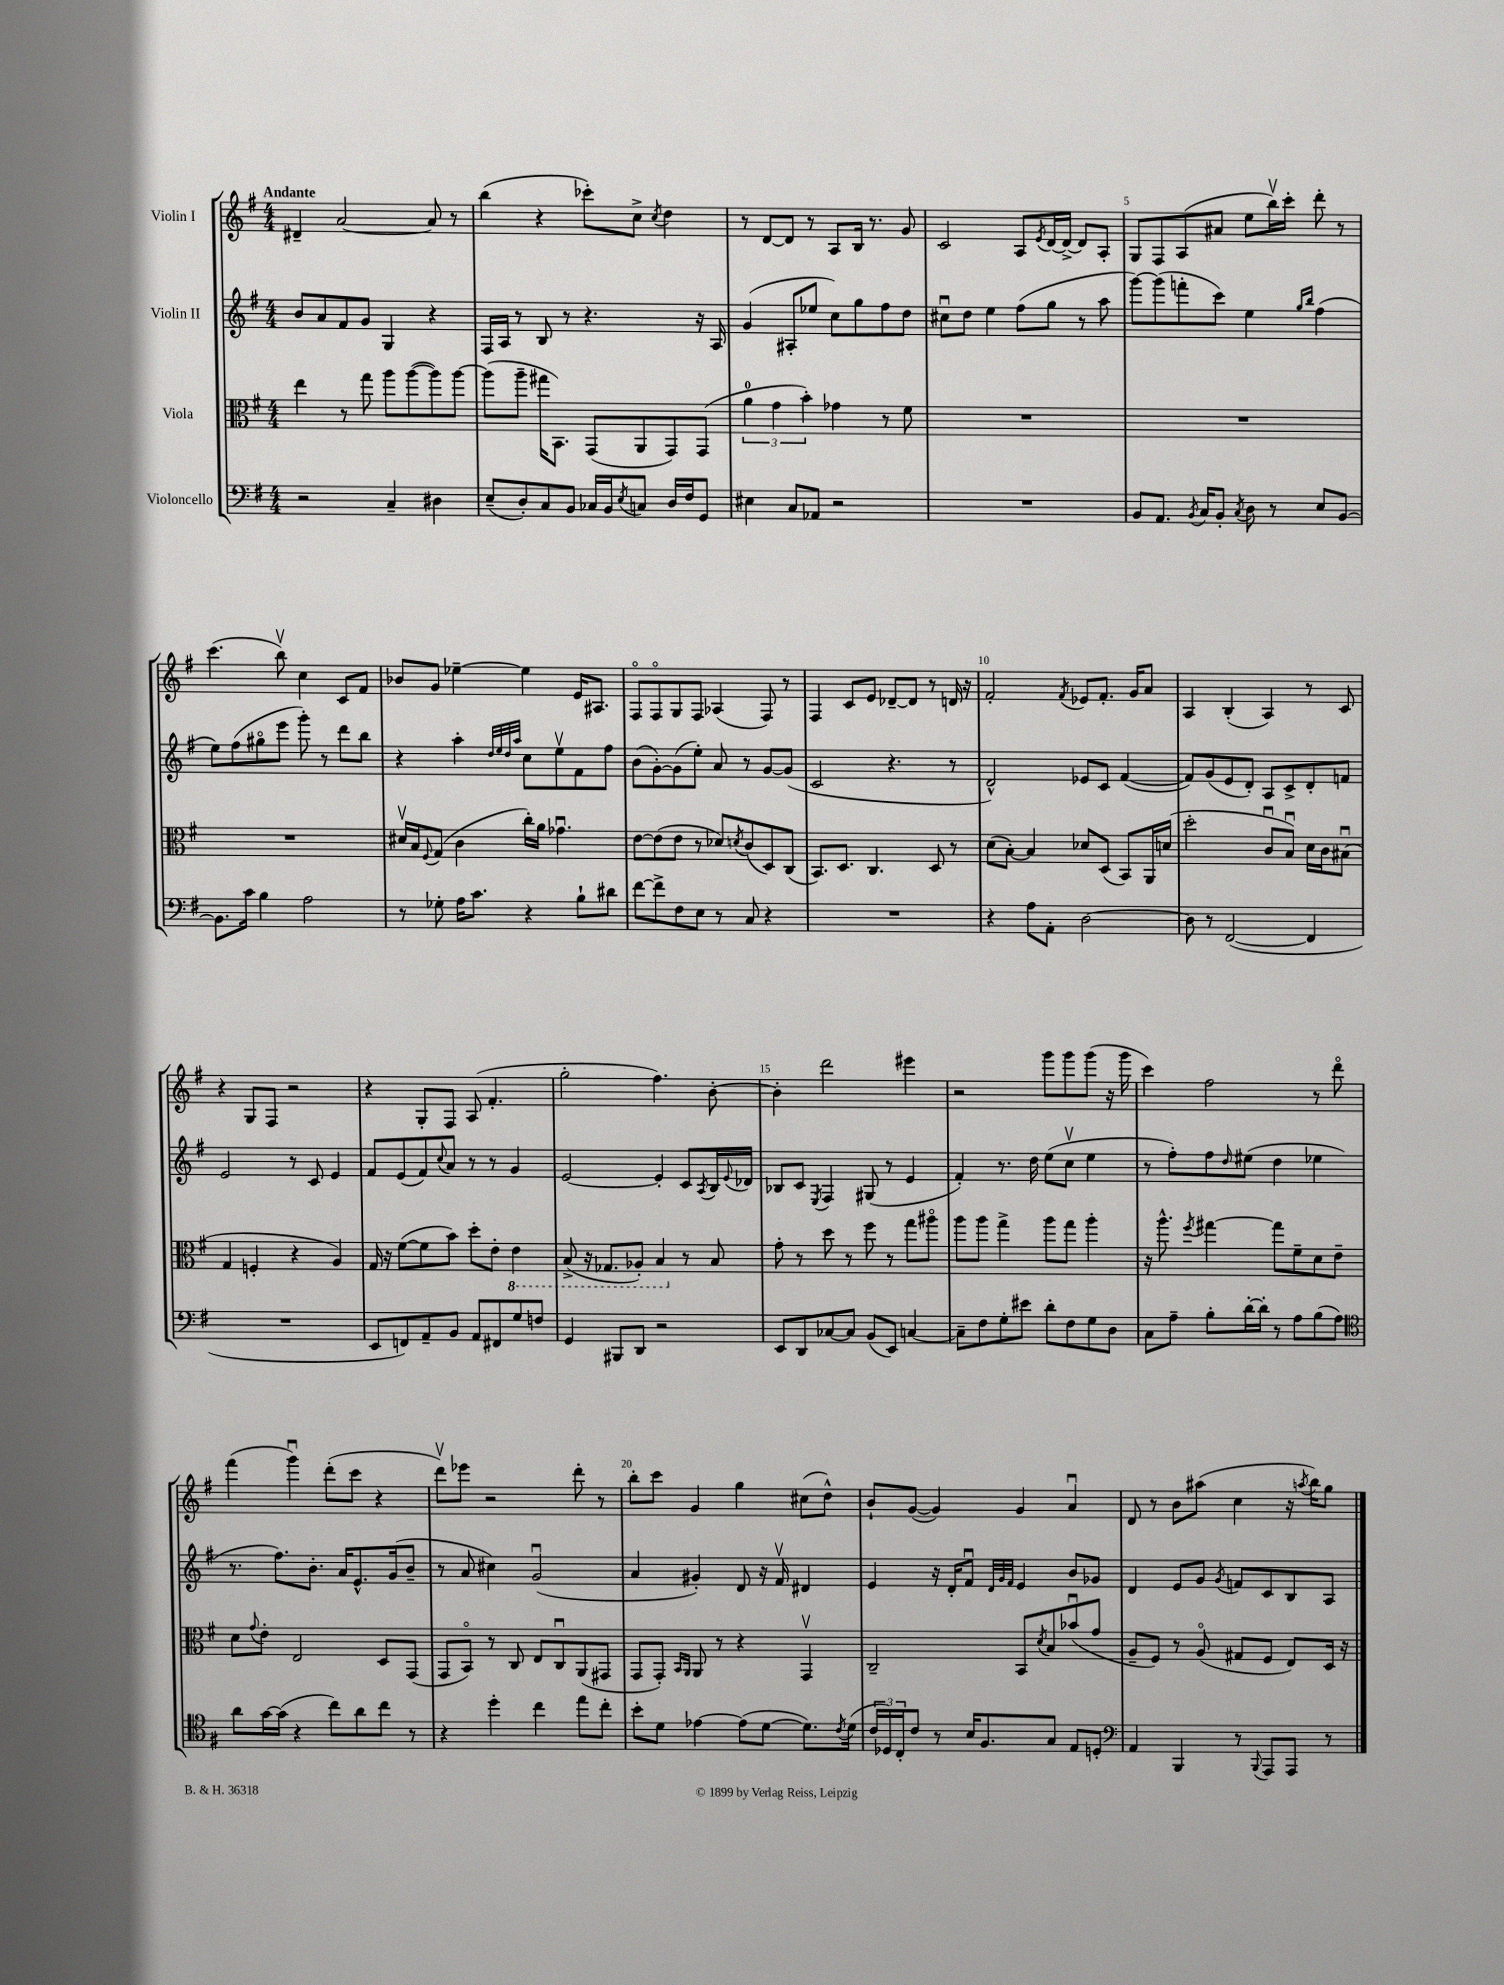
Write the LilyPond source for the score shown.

<<
\new StaffGroup <<
\new Staff = "s0" \with { instrumentName = "Violin I" } {
    \clef treble \key g \major \numericTimeSignature \time 4/4 \tempo "Andante"
    dis'4-- a'2~ a'8 r8 |
    b''4( r4 ces'''8-.) c''8-> \acciaccatura { c''8 } d''4 |
    r8 d'8~ d'8 r8 a8 b16 r8. g'8 |
    c'2 a8 \acciaccatura { e'8 } d'16~ d'16~-> d'8 a8-. |
    g8 fis8 a8( ais'8 e''8 b''16\upbow) c'''16-. d'''8-. r8 |
    c'''4.( b''8\upbow) c''4 c'8 fis'8 |
    bes'8 g'8 ees''4~-- ees''4 e'16 ais8. |
    fis8\flageolet fis8\flageolet g8 fis8 aes4( fis8) r8 |
    fis4 c'8 e'8 des'8~-- des'8 r8 d'16 r16 |
    fis'2-. \acciaccatura { fis'8 } ees'8 fis'8.-. g'16 a'8 |
    a4 b4-.( a4) r8 c'8 |
    r4 g8 fis8 r2 |
    r4 g8-. fis8 a8( fis'4.-. |
    g''2-. fis''4.) b'8~-. |
    b'4-. d'''2 eis'''4 |
    r2 g'''8 g'''8 g'''8( r16 g'''16 |
    c'''4) fis''2 r8 d'''8\flageolet |
    fis'''4( g'''4\downbow) d'''8-.( c'''8 r4 |
    d'''8\upbow) ees'''8 r2 d'''8-. r8 |
    b''8-. c'''8 g'4 g''4 cis''8( d''8-^) |
    b'8-! g'8~( g'4) g'4 a'4\downbow |
    d'8 r8 b'8 ais''8( c''4 r16 \acciaccatura { a''8 } b''16) g''8 \bar "|." |
}
\new Staff = "s1" \with { instrumentName = "Violin II" } {
    \clef treble \key g \major \numericTimeSignature \time 4/4
    b'8 a'8 fis'8 g'8 g4 r4 |
    fis16 a16 r8 b8 r8 r4. r16 a16 |
    g'4( ais8-. ees''8 c''8) g''8 fis''8 d''8 |
    cis''8\downbow d''8 e''4 fis''8( g''8 r8 a''8 |
    g'''8~) g'''8( f'''8-. c'''8) e''4 \grace { g''16 b''16 } fis''4( |
    e''8) fis''8( gis''8\flageolet e'''8 g'''8-.) r8 d'''8 b''8 |
    r4 a''4-. \grace { d''32 e''32 d''32 a''32 } c''8 e''8\upbow fis'8 fis''8 |
    b'8( g'8~-.) g'8( e''8-.) a'8 r8 g'8~ g'8( |
    c'2 r4. r8 |
    d'2-^) ees'8 c'8 fis'4~( |
    fis'8) g'8( e'8 d'8-.) a8 c'8-> d'8-. f'8 |
    e'2 r8 c'8 e'4 |
    fis'8 e'8( fis'8) \appoggiatura { c''8 } a'8 r8 r8 g'4 |
    e'2~ e'4-. c'8 \acciaccatura { a8 } b16 \appoggiatura { e'8 } des'16 |
    bes8 c'8 \acciaccatura { e8 } fis4 gis8( r8 e'4 |
    fis'4-.) r8. d''16 e''8( c''8\upbow e''4 |
    r8 fis''8-.) fis''8 \grace { d''16 } eis''8( d''4 ees''4 |
    r8. fis''8.) b'8.-. a'16 e'8.-^ g'16( b'8-- |
    r8 a'8 cis''4) g'2\downbow( |
    a'4 gis'4-.) d'8 r16 fis'16\upbow dis'4 |
    e'4 r16 d'16-. fis'8\downbow \grace { d'32 g'32 fis'32 } e'4 b'8 ges'8 |
    d'4 e'8 g'8 \acciaccatura { g'8 } f'8 c'8 b8 a8 \bar "|." |
}
\new Staff = "s2" \with { instrumentName = "Viola" } {
    \clef alto \key g \major \numericTimeSignature \time 4/4
    e''4 r8 g''8 a''8 a''8~( a''8) a''8~ |
    a''8( a''8-- gis''16 b,8.) g,8( a,8 g,8) g,8( |
    \tuplet 3/2 { a'4-0 g'4 b'4-.) } ges'4 r8 fis'8 |
    R1 |
    R1 |
    R1 |
    dis'16\upbow b16 \appoggiatura { fis8 } g8( c'4 c''16-.) a'16 ges'4.\downbow |
    e'8~ e'8( e'8 r8 des'8) \acciaccatura { d'8 } c'8( d8) c8( |
    b,8.) d8. c4. d8 r8 |
    d'8( b8~-.) b4 des'8 d8( b,8) a,16 d'16( |
    d''2-. c'8\downbow b8\downbow) d'16 c'16 bis8\downbow( |
    g4 f4-. r4 a4) |
    g16 r16 fis'8~( fis'8 b'8) d''8-. e'8-. \ottava #-1 e4 |
    b,8->( r16 ges,8. aes,8-.) b,4 \ottava #0 r8 b8 |
    g'8-. r8 d''8 r8 fis''8 r8 g''8 ais''8\flageolet |
    a''8 a''8 g''4-> a''8 g''8 a''4-. |
    r16 a''8.-^ \acciaccatura { fis''8 } gis''4~ gis''8 fis'8-- d'8 e'8-- |
    d'8 \appoggiatura { g'8 } e'8-. e2 d8 g,8( |
    g,8 b,8\flageolet) r8 c8 e8 c8\downbow a,8( gis,8 |
    g,8 g,8-.) \grace { b,16 a,16 } a,8 r8 r4 g,4\upbow |
    c2-- b,8 \acciaccatura { d'8 } b8 bes'8\downbow( g'8 |
    a8-- fis8) r8 a8\flageolet( gis8 fis8 e8) d16 r16 \bar "|." |
}
\new Staff = "s3" \with { instrumentName = "Violoncello" } {
    \clef bass \key g \major \numericTimeSignature \time 4/4
    r2 c4-- dis4 |
    e8--( d8-.) c8 b,8 ces16 b,16 \acciaccatura { e8 } c8 d16 fis16 g,8 |
    eis4 c8 aes,8 r2 |
    R1 |
    b,8 a,8. \acciaccatura { b,8 } c16 b,8-. \acciaccatura { c8 } d8 r8 e8 b,8~ |
    b,8. c'16 b4 a2 |
    r8 ges8-. a16 c'8. r4 b8-! dis'8 |
    fis'8~ fis'8-> fis8 e8 r8 c8 r4 |
    R1 |
    r4 a8 a,8-. d2~ |
    d8 r8 fis,2~( fis,4 |
    R1 |
    e,8 f,8) a,8-- b,8 a,8 fis,8 g8 f8 |
    g,4 bis,,8 d,8 r2 |
    e,8 d,8 ces8~ ces8 b,8( e,8) c4~ |
    c8-- fis8 g8-. eis'8 d'8-. fis8 g8 d8 |
    c8 a8-- b8-. d'16~-. d'16-. r8 a8 b8( a8) |
    \clef tenor a'8 g'16~ g'16( r4 c''8) a'8 c''8 r8 |
    r4 d''4-. c''4 e''8 c''8-. |
    b'8-. d'8 ees'4~ ees'8( d'8~ d'8.) \acciaccatura { c'8 } d'16( |
    \tuplet 3/2 { c'16 des16) c16-. } c'8 r8 b16 fis8. g8 e8 d8-. |
    \clef bass a,4 b,,4 r8 \appoggiatura { b,,8 } a,,8 a,,8 r8 \bar "|." |
}
>>
>>
\layout { \context { \Score \override BarNumber.break-visibility = ##(#f #t #t) barNumberVisibility = #(every-nth-bar-number-visible 5) } }
